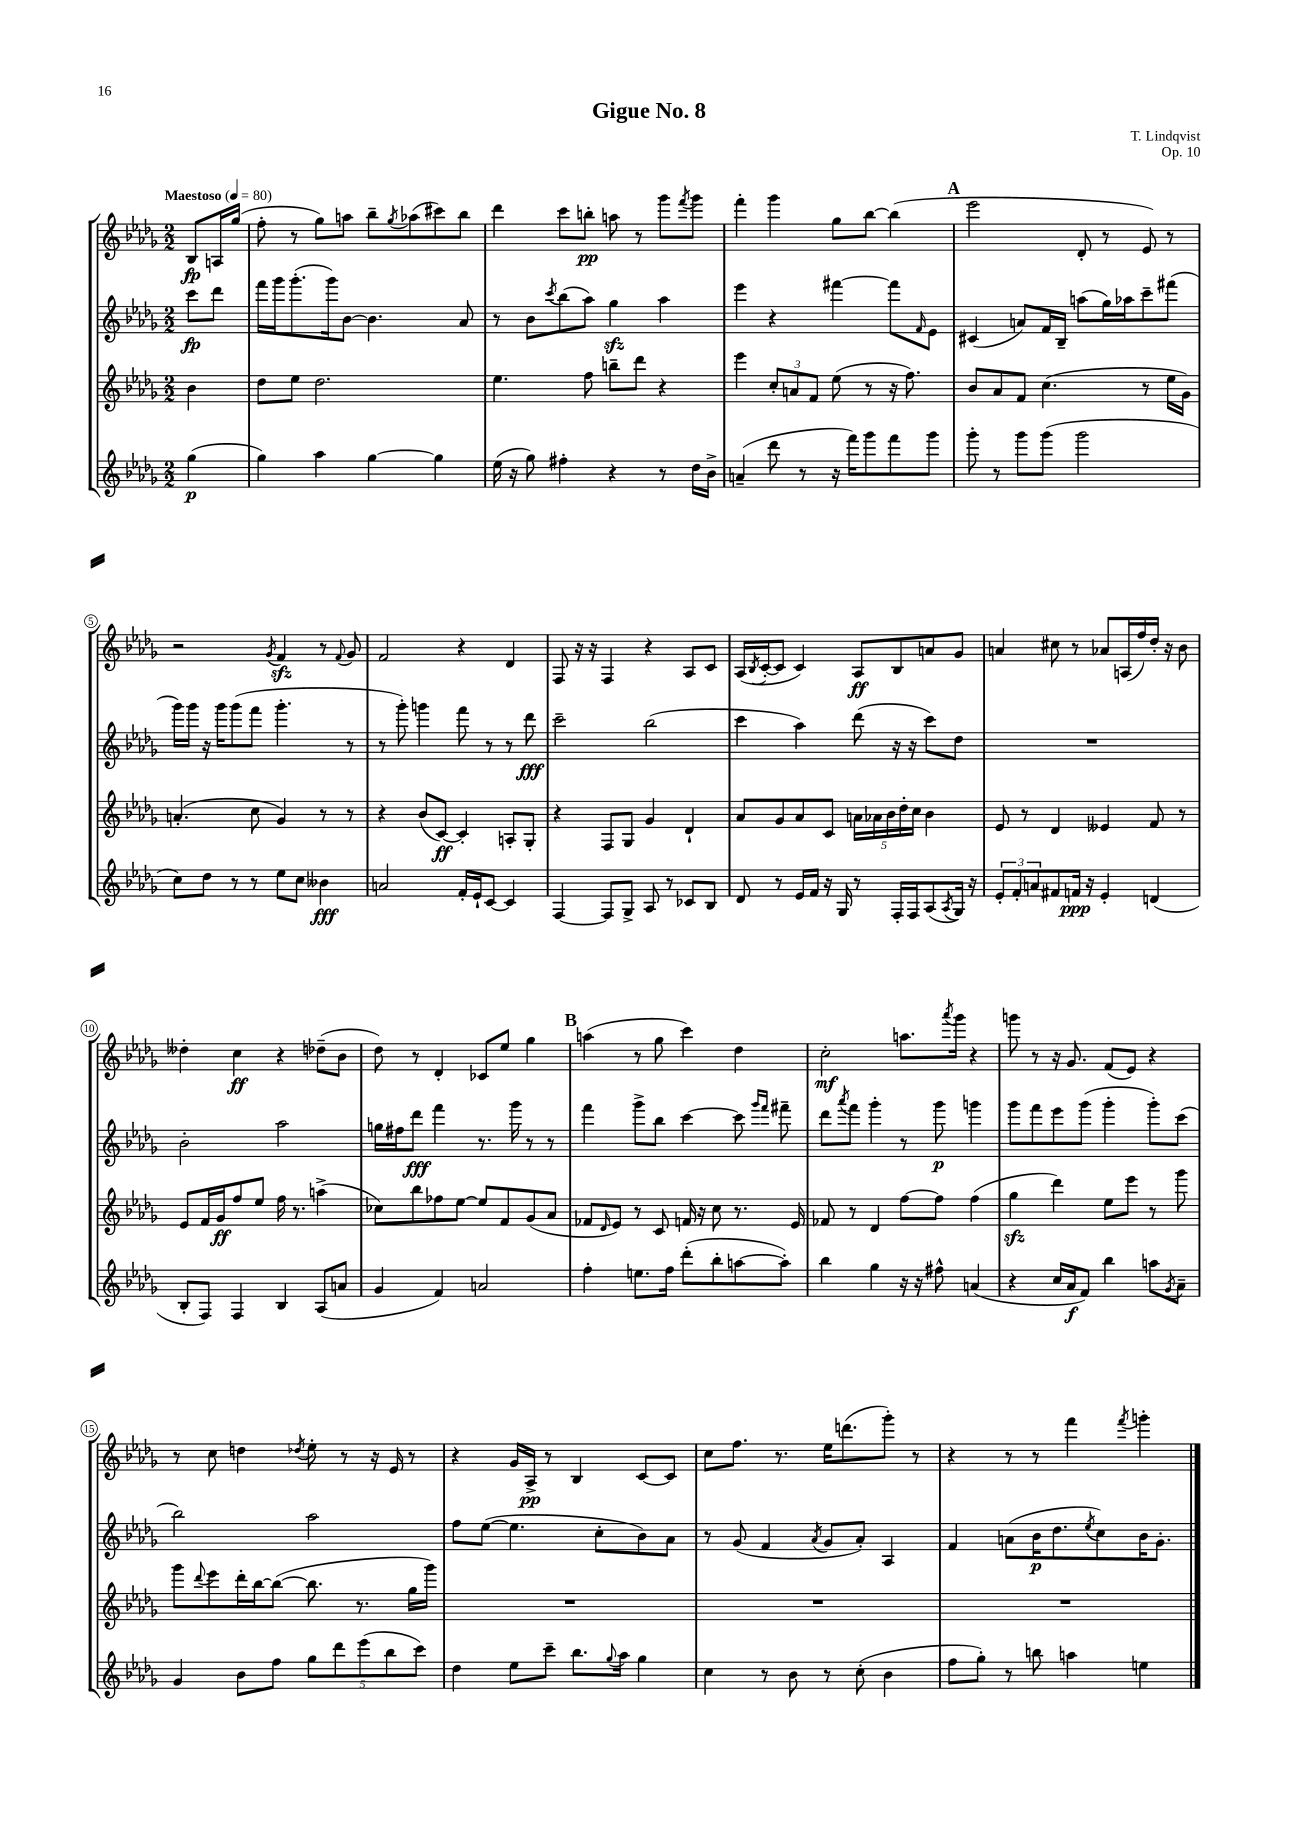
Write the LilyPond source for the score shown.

\header { title = "Gigue No. 8" composer = "T. Lindqvist" opus = "Op. 10" }
<<
\new StaffGroup <<
\new Staff = "s0" {
    \clef treble \key des \major \numericTimeSignature \time 2/2 \partial 4 \tempo "Maestoso" 4 = 80
    bes8\fp a16 ges''16( |
    f''8-. r8 ges''8) a''8 bes''8-- \acciaccatura { ges''8 } aes''8( cis'''8) bes''8 |
    des'''4 c'''8 b''8-.\pp a''8 r8 ges'''8 \acciaccatura { f'''8 } ges'''8 |
    f'''4-. ges'''4 ges''8 bes''8~ bes''4( |
    \mark \markup { \bold "A" } ees'''2 des'8-. r8 ees'8) r8 |
    r2 \acciaccatura { ges'8 } f'4\sfz r8 \appoggiatura { f'8 } ges'8 |
    f'2 r4 des'4 |
    f8 r16 r16 f4 r4 aes8 c'8 |
    aes16( \acciaccatura { bes8 } c'16~-. c'8 c'4) aes8\ff bes8 a'8 ges'8 |
    a'4 cis''8 r8 aes'8 a16( f''16) des''16-. r16 bes'8 |
    deses''4-. c''4\ff r4 des''8--( bes'8 |
    des''8) r8 des'4-. ces'8 ees''8 ges''4 |
    \mark \markup { \bold "B" } a''4( r8 ges''8 c'''4) des''4 |
    c''2-.\mf a''8. \acciaccatura { aes'''8 } ges'''16 r4 |
    g'''8 r8 r16 ges'8. f'8( ees'8) r4 |
    r8 c''8 d''4 \acciaccatura { des''8 } ees''8-. r8 r16 ees'16 r8 |
    r4 ges'16 aes16->\pp r8 bes4 c'8~ c'8 |
    c''8 f''8. r8. ees''16 d'''8.( ges'''8-.) r8 |
    r4 r8 r8 f'''4 \acciaccatura { f'''8 } g'''4-. \bar "|." |
}
\new Staff = "s1" {
    \clef treble \key des \major \numericTimeSignature \time 2/2 \partial 4
    c'''8\fp des'''8 |
    f'''16 ges'''16 ges'''8.-.( ges'''16) bes'8~ bes'4. aes'8 |
    r8 bes'8 \acciaccatura { c'''8 } bes''8( aes''8) ges''4\sfz aes''4 |
    ees'''4 r4 fis'''4~ fis'''8 \grace { f'16 } ees'8 |
    \mark \markup { \bold "A" } cis'4( a'8) f'16 bes16-- a''8( ges''16) aes''16 c'''8-- fis'''8( |
    ges'''16) ges'''16 r16 ges'''16 ges'''8( f'''8 ges'''4.-. r8 |
    r8 ges'''8-.) g'''4 f'''8 r8 r8 des'''8\fff |
    c'''2-- bes''2( |
    c'''4 aes''4) des'''8( r16 r16 c'''8) des''8 |
    R1 |
    bes'2-. aes''2 |
    g''16 fis''16 des'''8\fff f'''4 r8. ges'''16 r8 r8 |
    \mark \markup { \bold "B" } f'''4 ges'''8-> bes''8 c'''4~ c'''8 \grace { ges'''16 f'''16 } fis'''8-- |
    des'''8 \acciaccatura { aes'''8 } f'''8 ges'''4-. r8 ges'''8\p g'''4 |
    ges'''8 f'''8 ees'''8 ges'''8( ges'''4-. ges'''8-.) c'''8( |
    bes''2) aes''2 |
    f''8 ees''8~( ees''4. c''8-. bes'8) aes'8 |
    r8 ges'8( f'4 \acciaccatura { aes'8 } ges'8 aes'8-.) aes4 |
    f'4 a'8( bes'16\p des''8. \acciaccatura { ees''8 } c''8) bes'16 ges'8.-. \bar "|." |
}
\new Staff = "s2" {
    \clef treble \key des \major \numericTimeSignature \time 2/2 \partial 4
    bes'4 |
    des''8 ees''8 des''2. |
    ees''4. f''8 b''8-- des'''8 r4 |
    ees'''4 \tuplet 3/2 { c''8-. a'8 f'8 } ees''8( r8 r16 f''8.) |
    \mark \markup { \bold "A" } bes'8 aes'8 f'8 c''4.( r8 ees''16 ges'16) |
    a'4.-.( c''8 ges'4) r8 r8 |
    r4 bes'8( c'8~\ff) c'4-. a8-. ges8-. |
    r4 f8 ges8 ges'4 des'4-! |
    aes'8 ges'8 aes'8 c'8 \tuplet 5/4 { a'16 aes'16 bes'16 des''16-. c''16 } bes'4 |
    ees'8 r8 des'4 eeses'4 f'8 r8 |
    ees'8 f'16 ges'16\ff f''8 ees''8 f''16 r8. a''4->( |
    ces''8) bes''8 fes''8 ees''8~ ees''8 f'8 ges'8( aes'8 |
    \mark \markup { \bold "B" } fes'8 \grace { des'16 } ees'8) r8 c'8 f'16 r16 c''8 r8. ees'16 |
    fes'8 r8 des'4 f''8~ f''8 f''4( |
    ges''4\sfz des'''4) ees''8 ees'''8 r8 ges'''8 |
    ges'''8 \appoggiatura { des'''8 } ees'''8 des'''16-. bes''16~ bes''8~( bes''8. r8. ges''16 ges'''16) |
    R1 |
    R1 |
    R1 \bar "|." |
}
\new Staff = "s3" {
    \clef treble \key des \major \numericTimeSignature \time 2/2 \partial 4
    ges''4\p( |
    ges''4) aes''4 ges''4~ ges''4 |
    ees''16( r16 ges''8) fis''4-. r4 r8 des''16 bes'16-> |
    a'4--( des'''8 r8 r16 f'''16) ges'''8 f'''8 ges'''8 |
    \mark \markup { \bold "A" } ges'''8-. r8 ges'''8 ges'''8( ges'''2 |
    c''8) des''8 r8 r8 ees''8 c''8 beses'4\fff |
    a'2 f'16-. ees'16-! c'8~ c'4 |
    f4~ f8 ges8-> aes8 r8 ces'8 bes8 |
    des'8 r8 ees'16 f'16 r16 ges16 r8 f16-. f16 aes8( \acciaccatura { aes8 } ges16) r16 |
    \tuplet 3/2 { ees'8-. f'8-. a'8 } fis'8 f'16\ppp r16 ees'4-. d'4( |
    bes8-. f8) f4 bes4 aes8( a'8 |
    ges'4 f'4) a'2 |
    \mark \markup { \bold "B" } f''4-. e''8. f''16 des'''8-.( bes''8-. a''8~ a''8-.) |
    bes''4 ges''4 r16 r16 fis''8-^ a'4( |
    r4 c''16 aes'16\f f'8) bes''4 a''8 \acciaccatura { ges'8 } aes'8-- |
    ges'4 bes'8 f''8 \tuplet 5/4 { ges''8 des'''8 ees'''8( bes''8 c'''8) } |
    des''4 ees''8 c'''8-- bes''8. \appoggiatura { ges''8 } aes''16 ges''4 |
    c''4 r8 bes'8 r8 c''8-.( bes'4 |
    f''8 ges''8-.) r8 b''8 a''4 e''4 \bar "|." |
}
>>
>>
\layout { \context { \Score \override BarNumber.stencil = #(make-stencil-circler 0.1 0.3 ly:text-interface::print) } }
